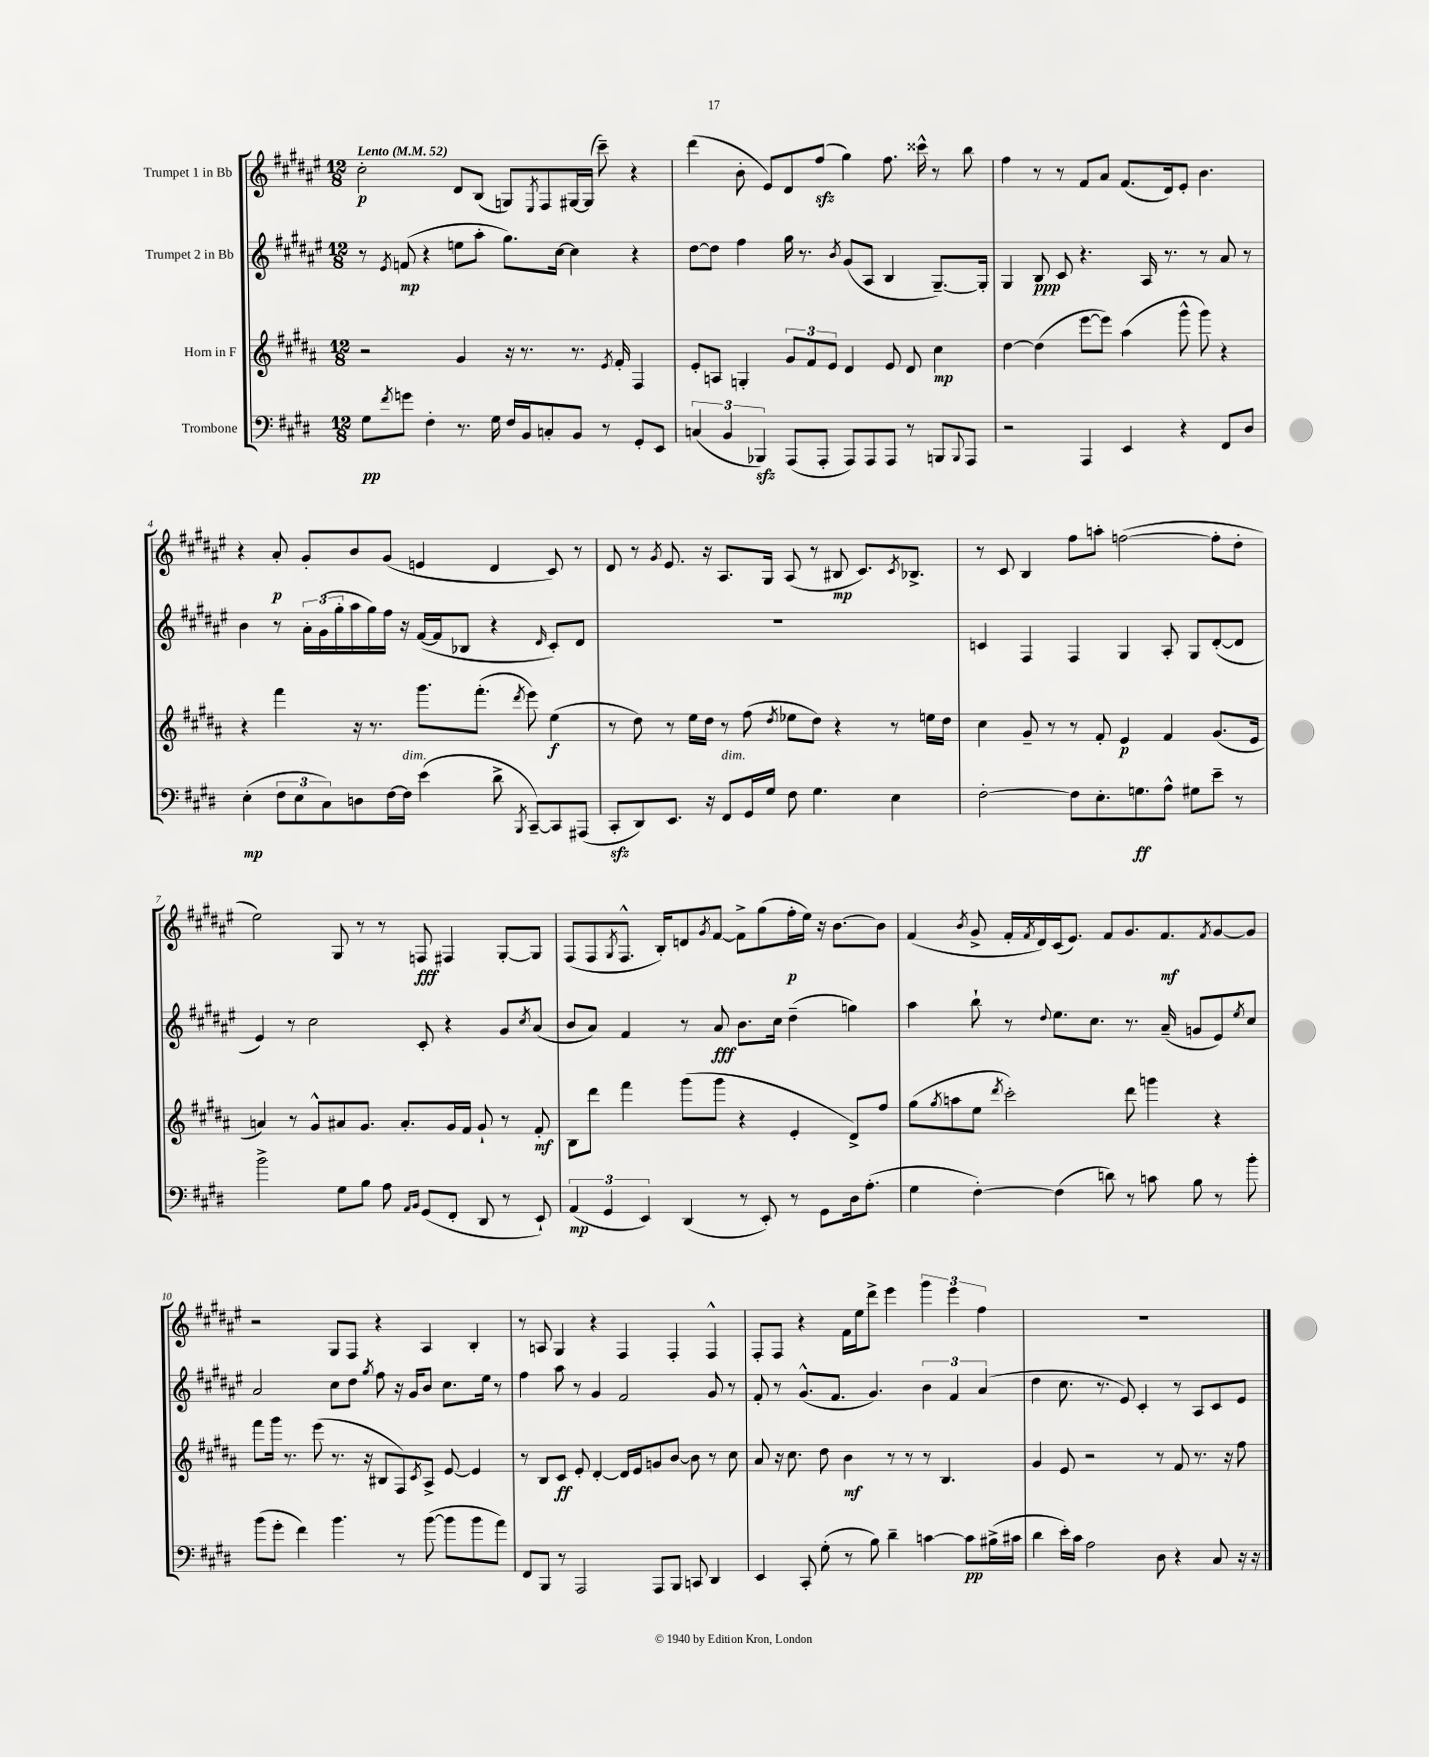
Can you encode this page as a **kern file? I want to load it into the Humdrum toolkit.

**kern	**kern	**kern	**kern
*staff4	*staff3	*staff2	*staff1
*clefF4	*clefG2	*clefG2	*clefG2
*k[f#c#g#d#]	*k[f#c#g#d#a#]	*k[f#c#g#d#a#e#]	*k[f#c#g#d#a#e#]
*M12/8	*M12/8	*M12/8	*M12/8
*MM52	*MM52	*MM52	*MM52
8G#	2r	8r	2cc#'
8qf#	.	8qe#	.
8g	.	(8f	.
4F#'	.	4r	.
8.r	4g#	8ee	8d#
.	.	8aa#'	(8B
16G#	.	.	.
16F#	16r	8.gg#)	8G)
16BB	8.r	.	.
.	.	.	8qE#
8C'	.	.	8F#
.	.	[16cc#	.
8BB	8.r	4cc#]	[16G#
.	.	.	(16G#]
8r	.	.	8ccc#~)
.	8qe	.	.
.	16f#'	.	.
8GG#'	4F#	4r	4r
8EE	.	.	.
=	=	=	=
(6C	8e'	[8dd#	(4ddd#
.	8A	8dd#]	.
6BB	.	.	.
.	4G'	4ff#	8b'
6BBB-)	.	.	.
.	.	.	8e#)
(8AAA	12g#	16gg#	8d#
.	.	8.r	.
.	12f#	.	.
8AAA'	.	.	(8ff#
.	12e	.	.
.	.	8qb	.
8AAA)	4d#	(8g#	4gg#)
8AAA	.	8A#	.
8AAA	8e	4B	8.ff#
8r	8d#	.	.
.	.	.	16ccc##^^
8BBB	4cc#	[8.G#~)	8r
8qqBBB	.	.	.
8AAA	.	.	8bb
.	.	16G#']	.
=	=	=	=
2r	[4dd#	4G#	4ff#
.	(4dd#]	8B	8r
.	.	8c#	8r
4AAA	[8eee	4.r	8f#
.	8eee])	.	8a#
4EE	(4aa#	.	(8.f#
.	.	16A#	.
.	.	8.r	16d#)
4r	8ggg#^^	.	8e#'
.	8ggg#)	8r	4.b
8FF#	4r	8a#	.
8D#	.	8r	.
=	=	=	=
(4E'	4r	4b	4r
12F#	4fff#	8r	8a#'
12E	.	.	.
.	.	24a#'	8g#'
12C#)	.	(24g#	.
.	.	24gg#'	.
8D	16r	16aa#	8b
.	8.r	16gg#)	.
[16F#	.	16ff#	(8g#
16F#]	.	16r	.
(4e	8.ggg#	([16f#	4e
.	.	16f#]	.
.	.	8B-	.
.	(8.fff#'	.	.
8d#^	.	4r	4d#
8qBBB	8qddd#	.	.
[8CC#~)	8eee)	.	.
.	.	16qqd#	.
8CC#]	(4ee	8c#')	8c#)
(8AAA#	.	8d#	8r
=	=	=	=
8CC#'	8r	1.r	8d#
8DD#)	8dd#)	.	8r
.	.	.	8qg#
8.EE	8r	.	8.e#
.	16ee	.	.
16r	16dd#	.	16r
8FF#	8r	.	8.A#
16GG#	(8ff#	.	.
16G#	.	.	16G#
.	8qdd#	.	.
8F#	8ee-	.	(8A#
4.G#	8dd#)	.	8r
.	4r	.	8B#
.	.	.	8.c#)
4E	8r	.	.
.	.	.	8qc#
.	.	.	8.B-^
.	16ee	.	.
.	16dd#	.	.
=	=	=	=
[2F#'	4cc#	4c	8r
.	.	.	8c#
.	8g#~	4F#	4B
.	8r	.	.
8F#]	8r	4F#	8ff#
8.E'	8f#'	.	8aa'
.	4e	4G#	([2ff
8.G	.	.	.
8A^^	4f#	8A#'	.
8G#	.	8G#	.
8e~	(8.g#	([8d#'	8ff']
8r	.	8d#]	8dd#'
.	16e	.	.
=	=	=	=
2b^	4a)	4e#)	2ee#)
.	8r	8r	.
.	8g#^^	2cc#	.
8G#	8a#	.	8G#
8B	8.g#	.	8r
8A	.	.	8r
.	8.a#'	.	.
16qqAA	.	.	.
16qqBB	.	.	.
(8GG#	.	8c#'	8F
8FF#'	16g#	4r	4F#
.	16f#	.	.
8DD#	8g#`	.	.
8r	8r	8g#	[8G#'
.	.	8qcc#	.
8EE`)	8f#'	(8a#	8G#]
=	=	=	=
(6AA	8B	8b	(8F#
.	8ddd#	8a#)	8F#
6GG#	.	.	.
.	.	.	8qG#
.	4fff#	4f#	8.F#^^
6EE)	.	.	.
.	.	.	16B')
(4DD#	(8ggg#	8r	8d
.	.	.	8qg#
.	8ggg#	8a#	[8f#
8r	4r	8.b	8f#^]
8EE')	.	.	(8gg#
.	.	16cc#	.
8r	4e'	(4dd#~	16ff#'
.	.	.	16ee#)
8GG#	.	.	16r
.	.	.	[8.b
16D#	8d#^)	4gg)	.
(8.A'	.	.	.
.	8ff#	.	8b]
=	=	=	=
4G#	(8gg#	4aa#	(4f#
.	8qgg#	.	.
.	8aa	.	.
.	.	.	8qb
[4F#')	8ee	8bb`	8g#^
.	8qddd#	.	.
.	2ccc#')	8r	16f#'
.	.	.	8qf#
.	.	.	16d#)
.	.	8qqdd#	.
(4F#]	.	8.ee#	(16c#
.	.	.	8.e#)
.	.	8.cc#	.
8d)	.	.	8f#
8r	8ddd#	8.r	8.g#
8c	4ggg	.	.
.	.	(16a#~	8.f#
8B	.	8g	.
.	.	.	8qf#
8r	4r	8e#)	[8g#
.	.	8qee#	.
8b'	.	8cc#	8g#]
=	=	=	=
(8b	8fff#	2a#	2r
8g#'	16ggg#	.	.
.	8.r	.	.
4f#)	.	.	.
.	(8eee	.	.
4.b	8.r	8cc#	8G#
.	.	8dd#	8F#
.	16r	.	.
.	.	8qgg#	.
.	8B#	8ff#	4r
8r	8F#)	16r	.
.	.	16g#	.
.	8qc#	.	.
([8b	8A#^	8b	4A#
8b]	[8e	8.cc#	.
8b	4e]	.	4B'
.	.	16ee#	.
8a)	.	8r	.
=	=	=	=
8FF#	8r	4ff#	8r
8BBB	8B	.	8A
8r	8c#	8aa#	4G#
2AAA	8e'	8r	.
.	[4d#'	4g#	4r
.	16d#]	2f#	4F#
.	16e	.	.
8AAA	8g	.	.
8BBB	[8b	.	4F#'
8CC	8b]	.	.
4DD#	8r	8g#	4F#^^
.	8cc#	8r	.
=	=	=	=
4EE	8a#	8f#'	8F#'
.	16r	8r	8F#
.	8.cc#	.	.
8CC#'	.	(8.g#^^	4r
(8G#'	8dd#	.	.
.	.	8.f#	.
8r	4b	.	16f#
.	.	.	16ee#
8B)	.	4.g#)	8ddd#^
4d#~	8r	.	4eee#
.	8r	.	.
[4c	8r	6b	6ggg#
.	4.B	.	.
.	.	6f#	6eee#
8c]	.	.	.
.	.	(6a#	6ff#
(16B#^	.	.	.
16c#	.	.	.
=	=	=	=
4d#	4g#	4dd#	1.r
16e')	8e	8.cc#	.
16c#	.	.	.
2A	2r	.	.
.	.	8.r	.
.	.	8e#)	.
.	.	4c#'	.
8D#	8r	.	.
4r	8f#	8r	.
.	8.r	8A#	.
8C#	.	8c#	.
.	16r	.	.
16r	8ff#	8e#	.
16r	.	.	.
==	==	==	==
*-	*-	*-	*-
